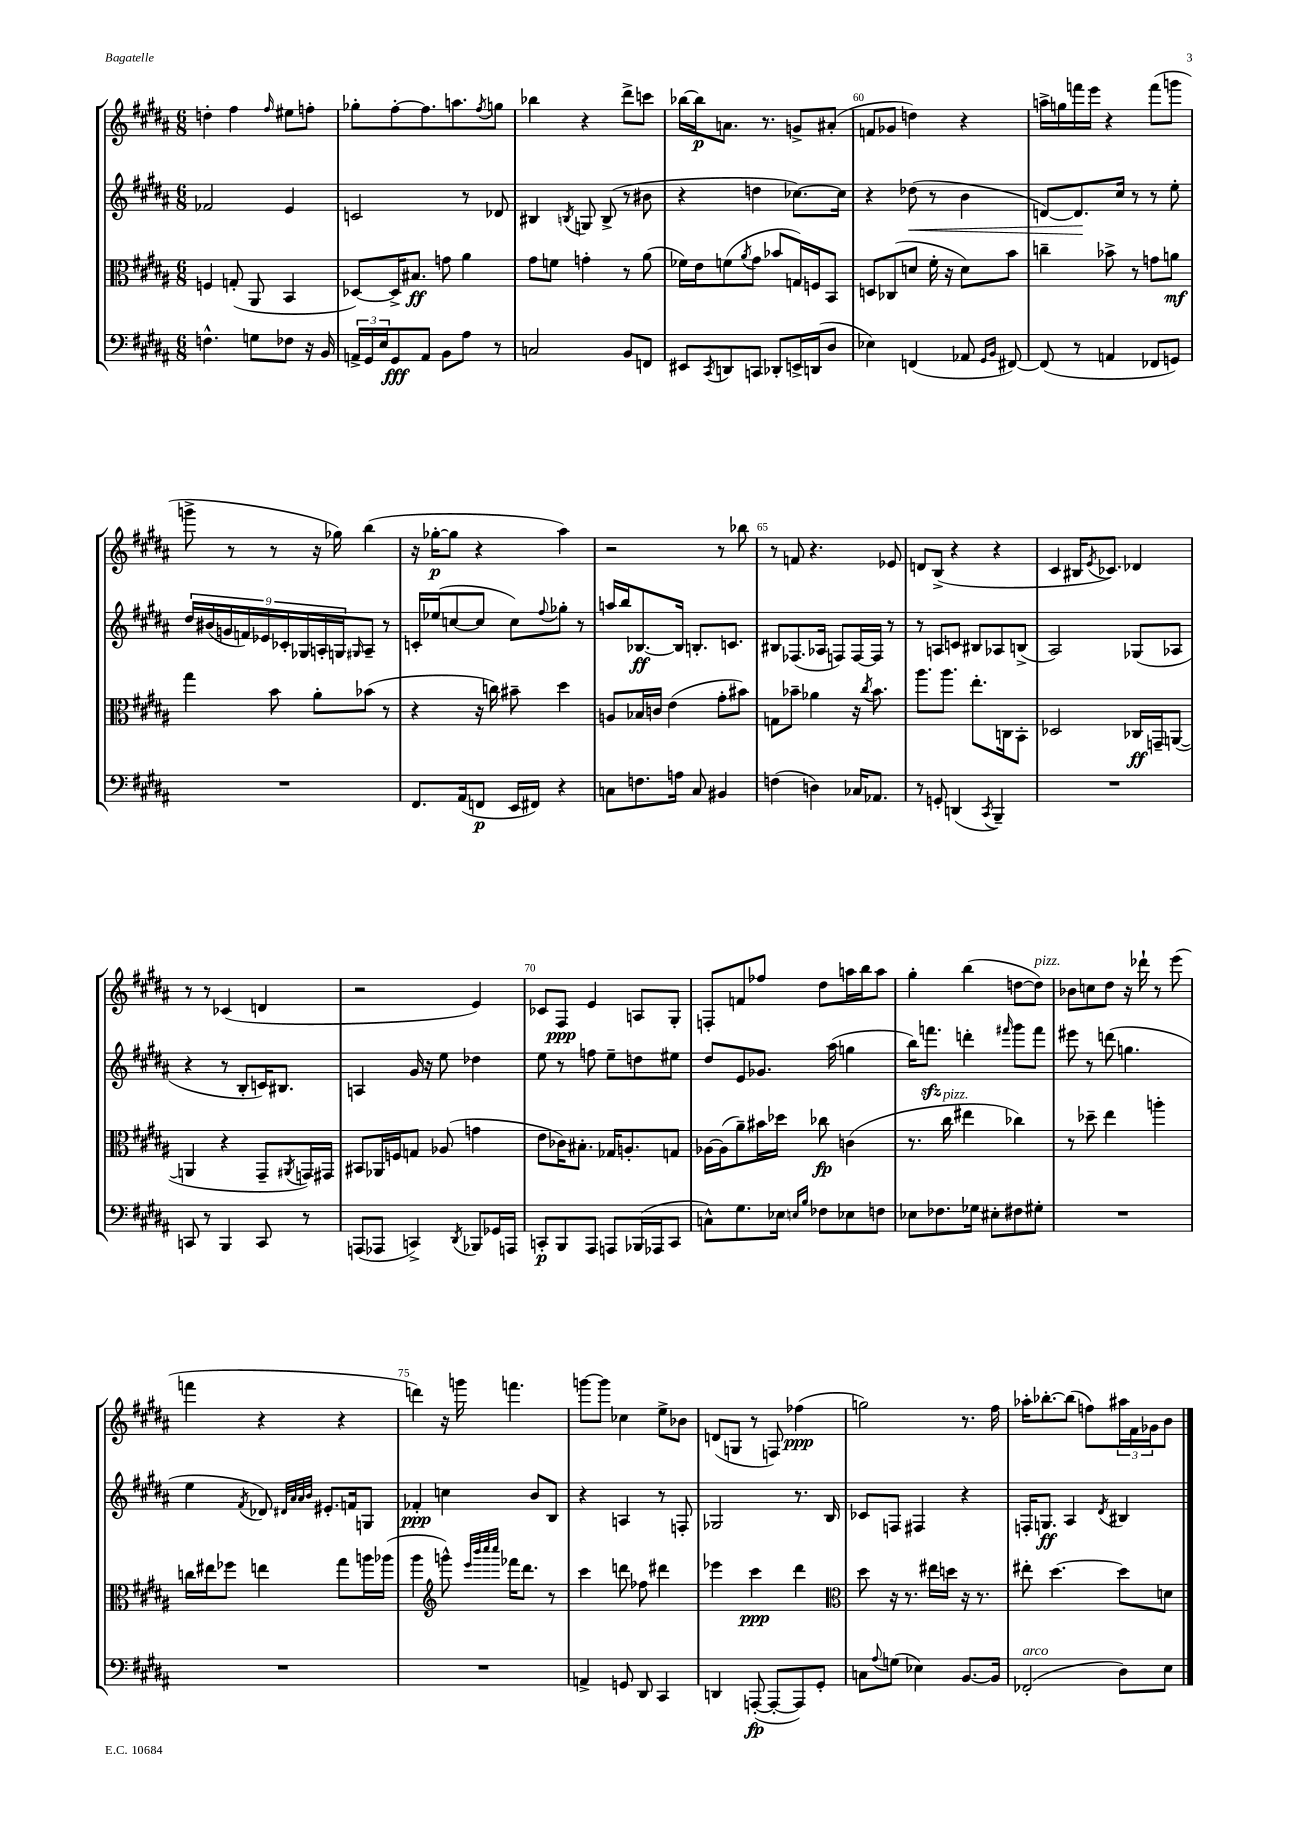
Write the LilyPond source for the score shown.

<<
\new StaffGroup <<
\new Staff = "s0" {
    \clef treble \key b \major \numericTimeSignature \time 6/8
    d''4-. fis''4 \grace { fis''16 } eis''8 f''8-. |
    ges''8-. fis''8~-. fis''8. a''8. \acciaccatura { fis''8 } g''8 |
    bes''4 r4 dis'''8-> c'''8 |
    bes''16~ bes''16\p a'8. r8. g'8-> ais'8-.( |
    f'8 ges'8 d''4) r4 |
    a''16-> g''16 f'''16 e'''16 r4 f'''8( g'''8 |
    g'''8-> r8 r8 r16 ges''16) b''4( |
    r16 ges''16~-.\p ges''8 r4 ais''4) |
    r2 r8 bes''8 |
    r8 f'8 r4. ees'8 |
    d'8 b8->( r4 r4 |
    cis'4 bis16 \acciaccatura { e'8 } ces'8.) des'4 |
    r8 r8 ces'4( d'4 |
    r2 e'4) |
    ces'8 fis8\ppp e'4 a8 gis8-. |
    f8-. f'8 fes''8 dis''8 a''16 b''16 a''8 |
    gis''4-. b''4( d''8~ d''8^\markup { \italic "pizz." }) |
    bes'8 c''8 dis''8 r16 des'''16-! r8 e'''8( |
    f'''4 r4 r4 |
    d'''4) r16 g'''16 f'''4. |
    g'''8~ g'''8 ces''4 e''8-> bes'8 |
    d'8( g8 r8 f8) fes''4\ppp( |
    g''2) r8. fis''16 |
    aes''16-. bes''8.~-. bes''8( f''8) \tuplet 3/2 { ais''16 fis'16 ges'16 } b'8 \bar "|." |
}
\new Staff = "s1" {
    \clef treble \key b \major \numericTimeSignature \time 6/8
    fes'2 e'4 |
    c'2 r8 des'8 |
    bis4 \acciaccatura { b8 } g8 b8->( r8 bis'8 |
    r4 d''4 ces''8.~) ces''16 |
    r4 des''8\<( r8 b'4 |
    d'8~) d'8.\! cis''16 r8 r8 e''8-. |
    \tuplet 9/8 { dis''16 bis'16( g'16 f'16) ees'16 ces'16-. ges16 a16-. g16 } \grace { gis16 } a8-- r8 |
    c'16-. ees''16( c''8~ c''8 c''8) \appoggiatura { fis''8 } ges''8-. r8 |
    a''16 b''16 bes8.~\ff bes16 b8.-. c'8. |
    bis8 fes8.( aes16 f8) f16~ f16 r8 |
    r8 a8 c'8 bis8 aes8 b8->( |
    ais2) ges8( aes8 |
    r4 r8 b8-. c'16) bis8. |
    a4 gis'16 r16 e''8 des''4 |
    e''8 r8 f''8 e''8-- d''8 eis''8 |
    dis''8 e'8 ges'8. ais''16( g''4 |
    b''16) f'''8.\sfz d'''4-. \grace { fis'''16 } gis'''8 fis'''8 |
    eis'''8 r8 d'''8( g''4. |
    e''4 \acciaccatura { fis'8 } des'8) \grace { dis'32 ais'32 ais'32 b'32 } eis'8.-. f'16 g8 |
    fes'4-.\ppp c''4 b'8 b8 |
    r4 a4 r8 f8-. |
    ges2 r8. b16 |
    ces'8 f8 fis4 r4 |
    f16-. g8.\ff ais4 \acciaccatura { dis'8 } bis4 \bar "|." |
}
\new Staff = "s2" {
    \clef alto \key b \major \numericTimeSignature \time 6/8
    f4 g8-.( ais,8 b,4 |
    des8~) des16-> bis8.\ff g'8 ais'4 |
    gis'8 f'8 g'4-. r8 ais'8( |
    fes'16) e'16 f'8( \acciaccatura { ais'8 } gis'8 bes'8 g16) f16 b,8 |
    d8 ces8( d'8 fis'16-. r16 d'8) b'8 |
    c''4-- bes'8-> r8 g'8 a'8\mf |
    gis''4 b'8 ais'8-. bes'8( r8 |
    r4 r16 c''16) bis'8-- dis''4 |
    a8 bes16 c'16 e'4( gis'8-. bis'8) |
    g8 bes'8-- aes'4 r16 \acciaccatura { cis''8 } bes'8. |
    ais''8. ais''8. e''8.-. c16 b,8-. |
    des2 ces16\ff g,16-- a,8~( |
    a,4 r4 gis,8-- \acciaccatura { ais,8 } g,16) gis,16 |
    bis,8 aes,16 f16 g8 aes8( g'4 |
    e'8 ces'16) bis8.-. ges16 a8.-. g8 |
    aes16~ aes16( ais'8--) bis'16 des''16 ces''8\fp c'4( |
    r8. cis''16^\markup { \italic "pizz." } eis''4 ces''4) |
    r8 des''8-- e''4 a''4-. |
    c''16 eis''16 fes''8 e''4 gis''8 a''16 aes''16( |
    ais''4 \clef treble g'''8-^) \grace { e'''32 b'''32 cis''''32 cis''''32 } fes'''16 dis'''8. r8 |
    cis'''4 d'''8 fes''8 dis'''4 |
    ees'''4 cis'''4\ppp dis'''4 |
    \clef alto dis''8 r16 r8. eis''16 d''16 r16 r8. |
    eis''8-. dis''4.~ dis''8 d'8 \bar "|." |
}
\new Staff = "s3" {
    \clef bass \key b \major \numericTimeSignature \time 6/8
    f4.-^ g8 fes8 r16 b,16 |
    \tuplet 3/2 { a,16-> gis,16 e16 } gis,8\fff a,8 b,8 ais8 r8 |
    c2 b,8 f,8 |
    eis,8 \acciaccatura { cis,8 } d,8 c,8 des,8-. e,16-> d,16( dis8 |
    ees4) f,4( aes,8 \grace { gis,16 b,16 } fis,8~) |
    fis,8( r8 a,4 fes,8 g,8) |
    R2. |
    fis,8. ais,16( f,8\p e,16 fis,16) r4 |
    c8 f8. a16 c8 bis,4 |
    f4( d4) ces16 aes,8. |
    r8 g,8-. d,4( \acciaccatura { cis,8 } b,,4--) |
    R2. |
    c,8 r8 b,,4 c,8 r8 |
    a,,8( aes,,8 c,4->) \acciaccatura { dis,8 } bes,,8 ges,16 a,,16 |
    c,8-.\p b,,8 ais,,8 a,,8 bes,,16( aes,,16 c,8 |
    c8-^) gis8. ees16 \grace { e16 b16 } fes8 ees8 f8 |
    ees8 fes8. ges16 eis8-. fis8 gis8-. |
    R2. |
    R2. |
    R2. |
    a,4-> g,8 dis,8 cis,4 |
    d,4 a,,8~-.\fp( a,,8~-. a,,8) gis,8-. |
    c8 \appoggiatura { ais8 } g8( ees4) b,8.~ b,16 |
    fes,2-.^\markup { \italic "arco" }( dis8) e8 \bar "|." |
}
>>
>>
\layout { \context { \Score currentBarNumber = #56 \override BarNumber.break-visibility = ##(#f #t #t) barNumberVisibility = #(every-nth-bar-number-visible 5) } }
